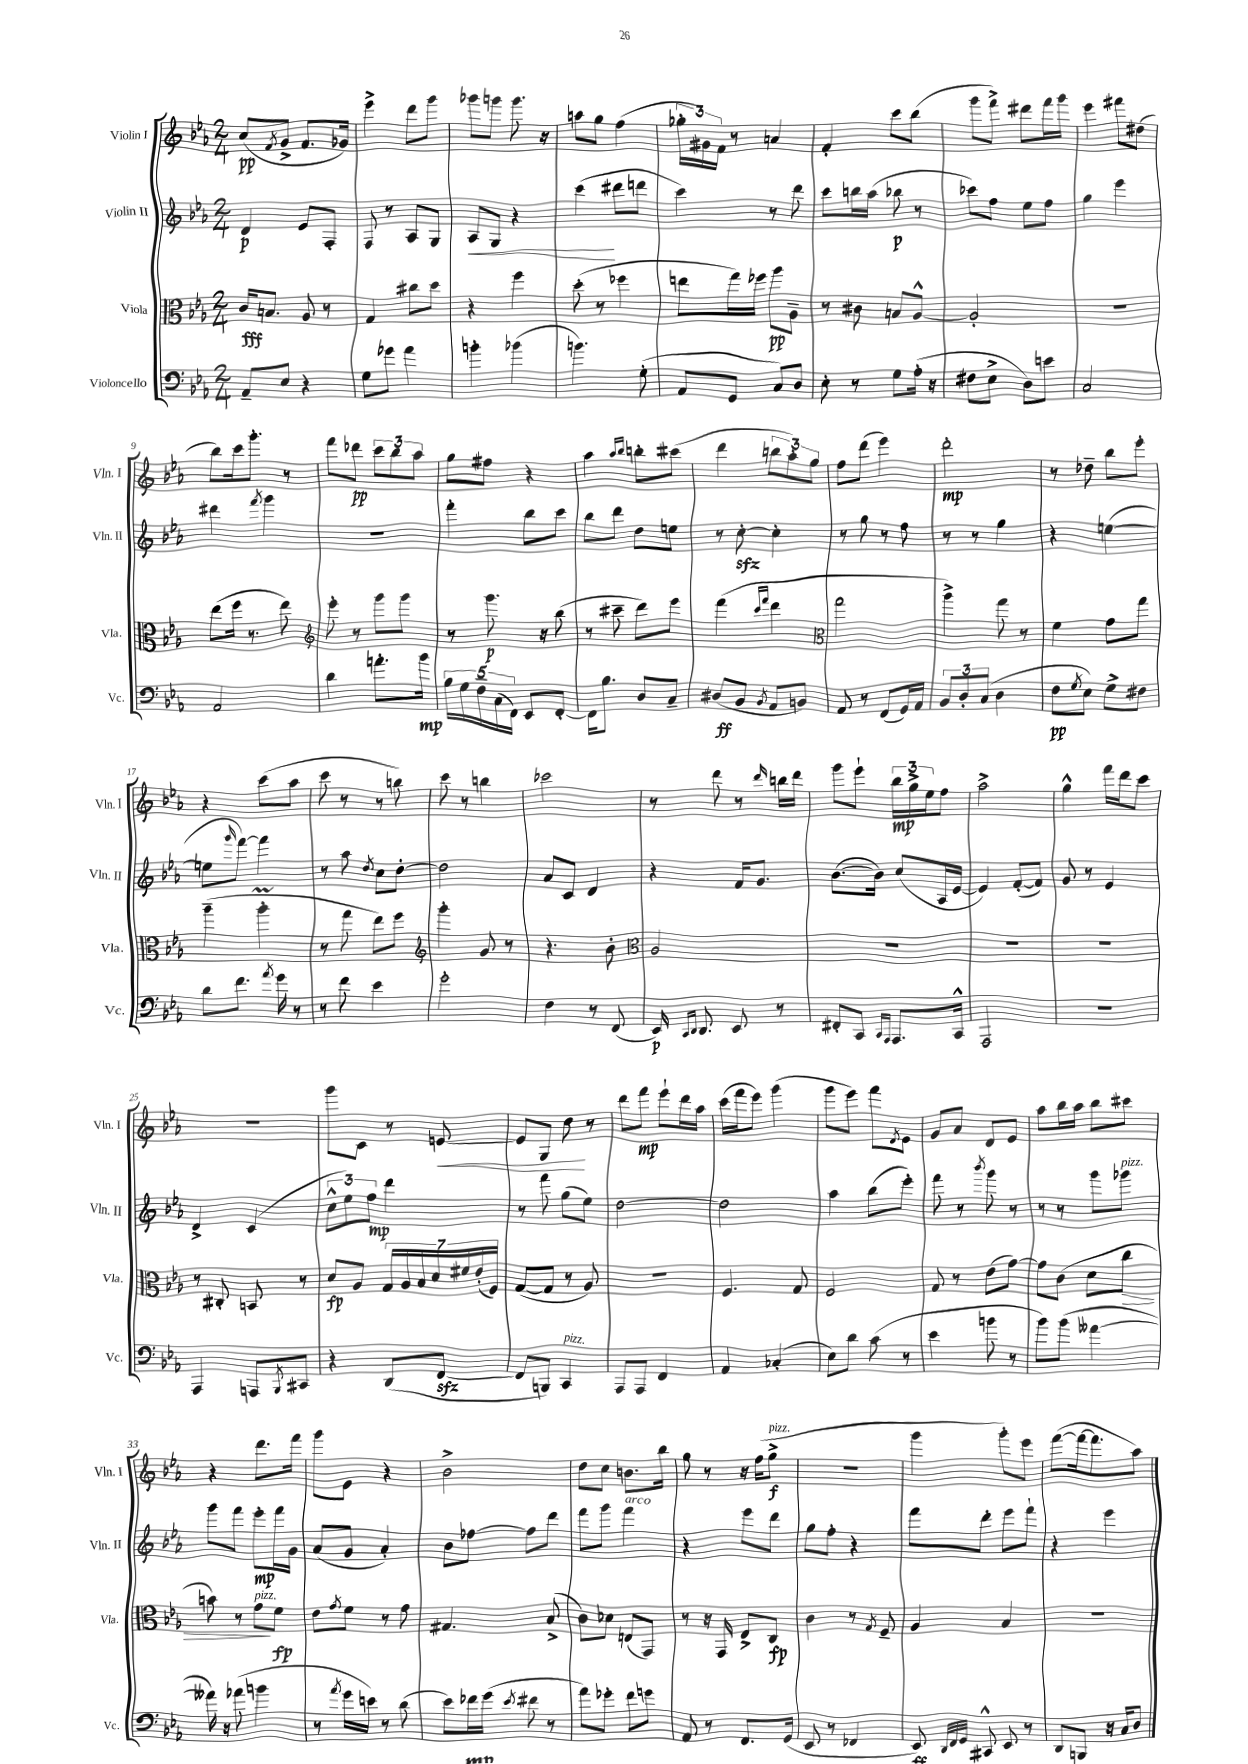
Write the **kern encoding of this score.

**kern	**dynam	**kern	**dynam	**kern	**dynam	**kern	**dynam
*part4	*part4	*part3	*part3	*part2	*part2	*part1	*part1
*staff4	*staff4	*staff3	*staff3	*staff2	*staff2	*staff1	*staff1
*I"Violoncello	*	*I"Viola	*	*I"Violin II	*	*I"Violin I	*
*I'Vc.	*	*I'Vla.	*	*I'Vln. II	*	*I'Vln. I	*
*clefF4	*	*clefC3	*	*clefG2	*	*clefG2	*
*k[b-e-a-]	*	*k[b-e-a-]	*	*k[b-e-a-]	*	*k[b-e-a-]	*
*M2/4	*	*M2/4	*	*M2/4	*	*M2/4	*
=1	=1	=1	=1	=1	=1	=1	=1
8AA-~/L	.	16c/KL	fff	4d/	p	(8cc/L	pp
.	.	8.Bn/J	.	.	.	.	.
.	.	.	.	.	.	8qf/	.
8E-/J	.	.	.	.	.	8g^/J	.
4r	.	8A-/	.	8e-/L	.	8.f/L	.
.	.	8r	.	8F'/J	.	.	.
.	.	.	.	.	.	16g-X/Jk)	.
=2	=2	=2	=2	=2	=2	=2	=2
8G\L	.	4G/	.	8F/	.	4eee-^\	.
8g-X\J	.	.	.	8r	.	.	.
4a-\	.	8cc#X\L	.	8A-/L	.	8ddd\L	.
.	.	8dd\J	.	8G/J	.	8ggg\J	.
=3	=3	=3	=3	=3	=3	=3	=3
!	!	!	!	!	!LO:HP:b	!	!
4bn'\	.	4r	.	8A-/L	<	8ggg-X\L	.
.	.	.	.	8G/J	.	8gggn\J	.
(4b-X\	.	4ff\	.	4r	.	8.ggg\	.
.	.	.	.	.	.	16r	.
=4	=4	=4	=4	=4	=4	=4	=4
4.bn\)	.	(8dd'\	.	(4ccc\	.	8aan\L	.
.	.	8r	.	.	.	8gg\J	.
.	.	4ff-X\	.	8ddd#X\L	[	(4ff\	.
(8G'\	.	.	.	8dddn\J	.	.	.
=5	=5	=5	=5	=5	=5	=5	=5
8AA-/L	.	8een\L	.	4ccc\)	.	24gg-X'\LL	.
.	.	.	.	.	.	24g#X\)	.
.	.	.	.	.	.	24f\JJ	.
8GG/J	.	16gg\L)	.	.	.	8r	.
.	.	16ff-X\JJ	.	.	.	.	.
8C/L)	.	8aa-\L	pp	8r	.	4an/	.
8D/J	.	8A-~\J	.	8ddd\	.	.	.
=6	=6	=6	=6	=6	=6	=6	=6
8E-'\	.	8r	.	8ccc\L	.	4f'/	.
8r	.	8c#X\	.	16bbn\L	.	.	.
.	.	.	.	(16aa-\JJ	.	.	.
8G\L	.	8Bn/L	.	8bb-X\	p	8ccc\L	.
(16A-'\Jk	.	[8A-^^/J	.	8r	.	(8bb-\J	.
16r	.	.	.	.	.	.	.
=7	=7	=7	=7	=7	=7	=7	=7
8F#X\L	.	2A-'/]	.	8ccc-X\L)	.	8ggg\L	.
8E-^\J	.	.	.	8ff\J	.	8fff^\J)	.
8D\L)	.	.	.	8ee-\L	.	8ddd#X\L	.
8en\J	.	.	.	8ff\J	.	16fff\L	.
.	.	.	.	.	.	16ggg\JJ	.
=8	=8	=8	=8	=8	=8	=8	=8
2C/	.	2r	.	4gg\	.	4eee-\	.
.	.	.	.	4eee-\	.	8fff#X\L	.
.	.	.	.	.	.	(8dd#X\J	.
!!LO:LB:g=z
=9	=9	=9	=9	=9	=9	=9	=9
2AA-/	.	(8ee-\L	.	4ddd#X\	.	8bb-\L)	.
.	.	16ff\Jk	.	.	.	16ccc\k	.
.	.	8.r	.	.	.	8.ggg'\J	.
.	.	.	.	8qfff/	.	.	.
.	.	.	.	4ggg\	.	.	.
.	.	8ee-\)	.	.	.	8r	.
=10	=10	=10	=10	=10	=10	=10	=10
*	*	*clefG2	*	*	*	*	*
4d\	.	8eee-'\	.	2r	.	8fff\L	.
.	.	8r	.	.	.	8ddd-X\J	pp
8.an'\L	.	8ggg\L	.	.	.	12ccc\L	.
.	.	.	.	.	.	12bb-\	.
.	.	8ggg\J	.	.	.	.	.
.	.	.	.	.	.	12aa-\J	.
16b-\Jk	mp	.	.	.	.	.	.
=11	=11	=11	=11	=11	=11	=11	=11
20B-\LL	.	8r	.	4fff'\	.	8gg\L	.
20G\	.	.	.	.	.	.	.
20F~\	.	.	.	.	.	.	.
.	.	8.ggg\	p	.	.	8ff#X\J	.
(20C\	.	.	.	.	.	.	.
20FF\JJ)	.	.	.	.	.	.	.
8EE-/L	.	.	.	8bb-\L	.	4r	.
.	.	16r	.	.	.	.	.
[8FF'/J	.	(8bb-\	.	8ccc\J	.	.	.
=12	=12	=12	=12	=12	=12	=12	=12
16FF\KL]	.	8r	.	8bb-\L	.	4aa-\	.
8.B-\J	.	.	.	.	.	.	.
.	.	8ccc#X~\	.	8ddd\J	.	.	.
.	.	.	.	.	.	16qqaa-/LL	.
.	.	.	.	.	.	16qqbb-/JJ	.
8D/L	.	8ddd\L)	.	8dd\L	.	8bbn'\L	.
8C~/J	.	8eee-\J	.	8een\J	.	(8ccc#X\J	.
=13	=13	=13	=13	=13	=13	=13	=13
(8D#X/L	ff	(4fff\	.	8r	.	4ddd\	.
8BB-/J	.	.	.	[8cczz'\	.	.	.
.	.	16qqccc/LL	.	.	.	.	.
8qBB-/	.	16qqfff/JJ	.	.	.	.	.
8AA-/L	.	4ddd\	.	4cc'\]	.	12bbn\L	.
.	.	.	.	.	.	12aa-'\)	.
8BBn/J)	.	.	.	.	.	.	.
.	.	.	.	.	.	12gg\J	.
=14	=14	=14	=14	=14	=14	=14	=14
*	*	*clefC3	*	*	*	*	*
8AA-/	.	2gg\	.	8r	.	8ff\L	.
8r	.	.	.	8gg\	.	(8ddd\J	.
(8FF/L	.	.	.	8r	.	4eee-\)	.
16GG/L)	.	.	.	8ff\	.	.	.
16AA-/JJ	.	.	.	.	.	.	.
=15	=15	=15	=15	=15	=15	=15	=15
12BB-/L	.	4aa-^\)	.	8r	.	2ddd'\	mp
12D'/	.	.	.	.	.	.	.
.	.	.	.	8r	.	.	.
(12C/J	.	.	.	.	.	.	.
4D\	.	8gg\	.	4gg\	.	.	.
.	.	8r	.	.	.	.	.
=16	=16	=16	=16	=16	=16	=16	=16
8F\L	pp	4f\	.	4r	.	8r	.
8qG/	.	.	.	.	.	.	.
8E-\J)	.	.	.	.	.	8dd-X~\	.
8G^\L	.	8g\L	.	([4een\	.	8bb-\L	.
8F#X\J	.	8gg\J	.	.	.	8eee-'\J	.
!!LO:LB:g=z
=17	=17	=17	=17	=17	=17	=17	=17
8d\L	.	(4aa-~\	.	8een\L]	.	4r	.
.	.	.	.	16qqggg/	.	.	.
8.f\J	.	.	.	[8fff\J)	.	.	.
.	.	4aa-M'\	.	4fff\]	.	(8ccc\L	.
8qa-/	.	.	.	.	.	.	.
16g\	.	.	.	.	.	.	.
8r	.	.	.	.	.	8aa-\J	.
=18	=18	=18	=18	=18	=18	=18	=18
8r	.	8r	.	8r	.	8ccc\	.
8f\	.	8gg\	.	8aa-\	.	8r	.
.	.	.	.	8qdd/	.	.	.
4e-\	.	8ee-\L)	.	8cc\L	.	8r	.
.	.	8ff\J	.	[8dd'\J	.	8bbn\)	.
=19	=19	=19	=19	=19	=19	=19	=19
*	*	*clefG2	*	*	*	*	*
2g'\	.	4ggg'\	.	2dd\]	.	8ccc\	.
.	.	.	.	.	.	8r	.
.	.	8g/	.	.	.	4bbn\	.
.	.	8r	.	.	.	.	.
=20	=20	=20	=20	=20	=20	=20	=20
4F\	.	4.r	.	8a-/L	.	2ccc-X\	.
.	.	.	.	8c/J	.	.	.
8r	.	.	.	4d/	.	.	.
(8FF/	.	8b-'\	.	.	.	.	.
=21	=21	=21	=21	=21	=21	=21	=21
*	*	*clefC3	*	*	*	*	*
16EE-/)	p	2A-/	.	4r	.	8r	.
16qqCC/LL	.	.	.	.	.	.	.
16qqDD/JJ	.	.	.	.	.	.	.
8.DD/	.	.	.	.	.	.	.
.	.	.	.	.	.	8ddd\	.
8EE-/	.	.	.	16f/KL	.	8r	.
.	.	.	.	8.g/J	.	.	.
.	.	.	.	.	.	16qqddd/	.
8r	.	.	.	.	.	16bbn\LL	.
.	.	.	.	.	.	16ddd\JJ	.
=22	=22	=22	=22	=22	=22	=22	=22
8FF#X'/L	.	2r	.	([8.b-\L	.	8ggg\L	.
8CC/J	.	.	.	.	.	8eee-`\J	.
.	.	.	.	16b-\Jk])	.	.	.
16qqCC/LL	.	.	.	.	.	.	.
16qqAAA-/JJ	.	.	.	.	.	.	.
8.AAA-/L	.	.	.	(8cc/L	.	24bb-\LL	mp
.	.	.	.	.	.	24gg^\	.
.	.	.	.	.	.	24ee-\J	.
.	.	.	.	16A-/L	.	8ff\J	.
16CC^^/Jk	.	.	.	[16e-/JJ	.	.	.
=23	=23	=23	=23	=23	=23	=23	=23
2AAA-/	.	2r	.	4e-/])	.	2aa-^\	.
.	.	.	.	([8f'/L	.	.	.
.	.	.	.	8f/J])	.	.	.
=24	=24	=24	=24	=24	=24	=24	=24
2r	.	2r	.	8g/	.	4gg^^\	.
.	.	.	.	8r	.	.	.
.	.	.	.	4e-/	.	16fff\LL	.
.	.	.	.	.	.	16ddd\J	.
.	.	.	.	.	.	8ccc\J	.
!!LO:LB:g=z
=25	=25	=25	=25	=25	=25	=25	=25
4AAA-/	.	8r	.	4d^/	.	2r	.
.	.	8C#X'/	.	.	.	.	.
8AAAn/L	.	8BBn/	.	(4c/	.	.	.
8qBBB-/	.	.	.	.	.	.	.
8CC#X/J	.	8r	.	.	.	.	.
=26	=26	=26	=26	=26	=26	=26	=26
4r	.	8d/L	fp	12cc^^\L	.	8ggg\L	.
.	.	.	.	12ee-\)	.	.	.
.	.	8A-/J	.	.	.	8c\J	.
.	.	.	.	12ff\J	mp	.	.
(8DD/L	.	28G/LL	.	4ddd\	.	8r	.
.	.	28A-/	.	.	.	.	.
.	.	28B-/	.	.	.	.	.
.	.	28d/	.	.	.	.	.
!	!	!	!	!	!	!	!LO:HP:b
[8FFzz/J	.	.	.	.	.	[8en/	<
.	.	28f#X/	.	.	.	.	.
.	.	(28e-'/	.	.	.	.	.
.	.	28F/JJ)	.	.	.	.	.
=27	=27	=27	=27	=27	=27	=27	=27
8FF/L]	.	([8G/L	.	8r	.	8e/L]	.
8BBBn/J)	.	8G/J]	.	8fff\	.	8G/J	.
!LO:TX:a:i:t=pizz.	!	!	!	!	!	!	!
4CC/	.	8r	.	(8gg\L	.	8dd\	.
.	.	8A-/)	.	8ee-\J)	.	8r	[
=28	=28	=28	=28	=28	=28	=28	=28
8AAA-/L	.	2r	.	[2dd\	.	8ddd\L	.
8AAA-/J	.	.	.	.	.	8fff\J	mp
4FF/	.	.	.	.	.	8eee-`\L	.
.	.	.	.	.	.	16ddd\L	.
.	.	.	.	.	.	16aa-\JJ	.
=29	=29	=29	=29	=29	=29	=29	=29
4AA-/	.	4.F/	.	2dd\]	.	(16ccc\LL	.
.	.	.	.	.	.	16fff\J	.
.	.	.	.	.	.	8eee-\J)	.
(4C-X'/	.	.	.	.	.	(4ggg\	.
.	.	8G/	.	.	.	.	.
=30	=30	=30	=30	=30	=30	=30	=30
8E-\L)	.	2F/	.	4aa-\	.	8ggg\L	.
8d\J	.	.	.	.	.	8eee-\J)	.
(8c\	.	.	.	(8bb-\L	.	8fff\L	.
.	.	.	.	.	.	8qd/	.
8r	.	.	.	8eee-'\J)	.	8e-\J	.
=31	=31	=31	=31	=31	=31	=31	=31
4e-\	.	8G/	.	8fff\	.	8g/L	.
.	.	8r	.	8r	.	8a-/J	.
.	.	.	.	8qbbb-/	.	.	.
8bn\	.	(8e-\L	.	8ggg\	.	8d/L	.
8r	.	[8g\J)	.	8r	.	8e-/J	.
=32	=32	=32	=32	=32	=32	=32	=32
8b-\L)	.	8g\L]	.	8r	.	8aa-\L	.
(8b-\J	.	(8c\J	.	8r	.	16bb-\L	.
.	.	.	.	.	.	16aa-\JJ	.
[4a--X\	.	8d\L	.	8ggg\L	.	8bb-\L	.
!	!	!	!	!LO:TX:a:i:t=pizz.	!	!	!
!	!	!	!LO:HP:b	!	!	!	!
.	.	8cc\J	>	8ggg-X\J	.	8ccc#X\J	.
!!LO:LB:g=z
=33	=33	=33	=33	=33	=33	=33	=33
16a--X\])	.	8bn\)	.	8ggg\L	.	4r	.
16r	.	.	.	.	.	.	.
(8a-X\	.	8r	.	8fff\J	.	.	.
!	!	!LO:TX:a:i:t=pizz.	!	!	!	!	!
4bn\	.	8g\L	.	8eee-'\L	mp	8.ddd\L	.
.	.	8f\J	] fp	16fff\L	.	.	.
.	.	.	.	16g\JJ	.	16fff\Jk	.
=34	=34	=34	=34	=34	=34	=34	=34
8r	.	8e-\L	.	(8a-/L	.	8ggg\L	.
8qa-/	.	8qg/	.	.	.	.	.
16g\LL	.	8f\J	.	8g/J	.	8e-\J	.
16en\JJ)	.	.	.	.	.	.	.
8r	.	8r	.	4a-'/)	.	4r	.
(8d\	.	8g\	.	.	.	.	.
=35	=35	=35	=35	=35	=35	=35	=35
8e-\L)	.	4.G#X/	.	8b-\L	.	2b-^\	.
16f-X\L	mp	.	.	[8ff-X\J	.	.	.
(16g\JJ	.	.	.	.	.	.	.
8qe-/	.	.	.	.	.	.	.
8f#X\	.	.	.	8ff-\L]	.	.	.
8r	.	(8B-^/	.	8ddd\J	.	.	.
=36	=36	=36	=36	=36	=36	=36	=36
8a-\L)	.	8c\L)	.	8fff\L	.	8dd\L	.
8g-X'\J	.	8d-X\J	.	8ggg\J	.	8cc\J	.
!	!	!	!	!LO:TX:a:i:t=arco	!	!	!
8f\L	.	(8En/L	.	4fff\	.	8.bn\L	.
8gn\J	.	8GG/J)	.	.	.	.	.
.	.	.	.	.	.	16bb-\Jk	.
=37	=37	=37	=37	=37	=37	=37	=37
8AA-/	.	8r	.	4r	.	8gg\	.
8r	.	16r	.	.	.	8r	.
.	.	16GG/	.	.	.	.	.
8.FF/L	.	8E-^/L	.	8eee-\L	.	16r	.
.	.	.	.	.	.	(16ff\KL	.
!	!	!	!	!	!	!LO:TX:a:i:t=pizz.	!
.	.	8C/J	fp	8ddd\J	.	8gg^\J	f
(16GG/Jk	.	.	.	.	.	.	.
=38	=38	=38	=38	=38	=38	=38	=38
8EE-/	.	4c\	.	8gg\L	.	2r	.
8r	.	.	.	8ff'\J	.	.	.
4FF-X/	.	8r	.	4r	.	.	.
.	.	8qG/	.	.	.	.	.
.	.	8F~/	.	.	.	.	.
=39	=39	=39	=39	=39	=39	=39	=39
8EE-/)	ff	4A-/	.	8fff\L	.	4ggg\	.
32qqDD/LLL	.	.	.	.	.	.	.
32qqFF/	.	.	.	.	.	.	.
32qqGG/JJJ	.	.	.	.	.	.	.
8CC#X^^/	.	.	.	8ddd'\J	.	.	.
8EE-/	.	4B-/	.	8eee-\L	.	8ggg'\L)	.
8r	.	.	.	8fff`\J	.	8eee-\J	.
=40	=40	=40	=40	=40	=40	=40	=40
8DD/L	.	2r	.	4r	.	([8fff\L	.
8BBBn/J	.	.	.	.	.	16fff\k_	.
.	.	.	.	.	.	8.fff\]	.
16r	.	.	.	4eee-\	.	.	.
16C/KL	.	.	.	.	.	.	.
8D/J	.	.	.	.	.	8aa-\J)	.
==	==	==	==	==	==	==	==
*-	*-	*-	*-	*-	*-	*-	*-
